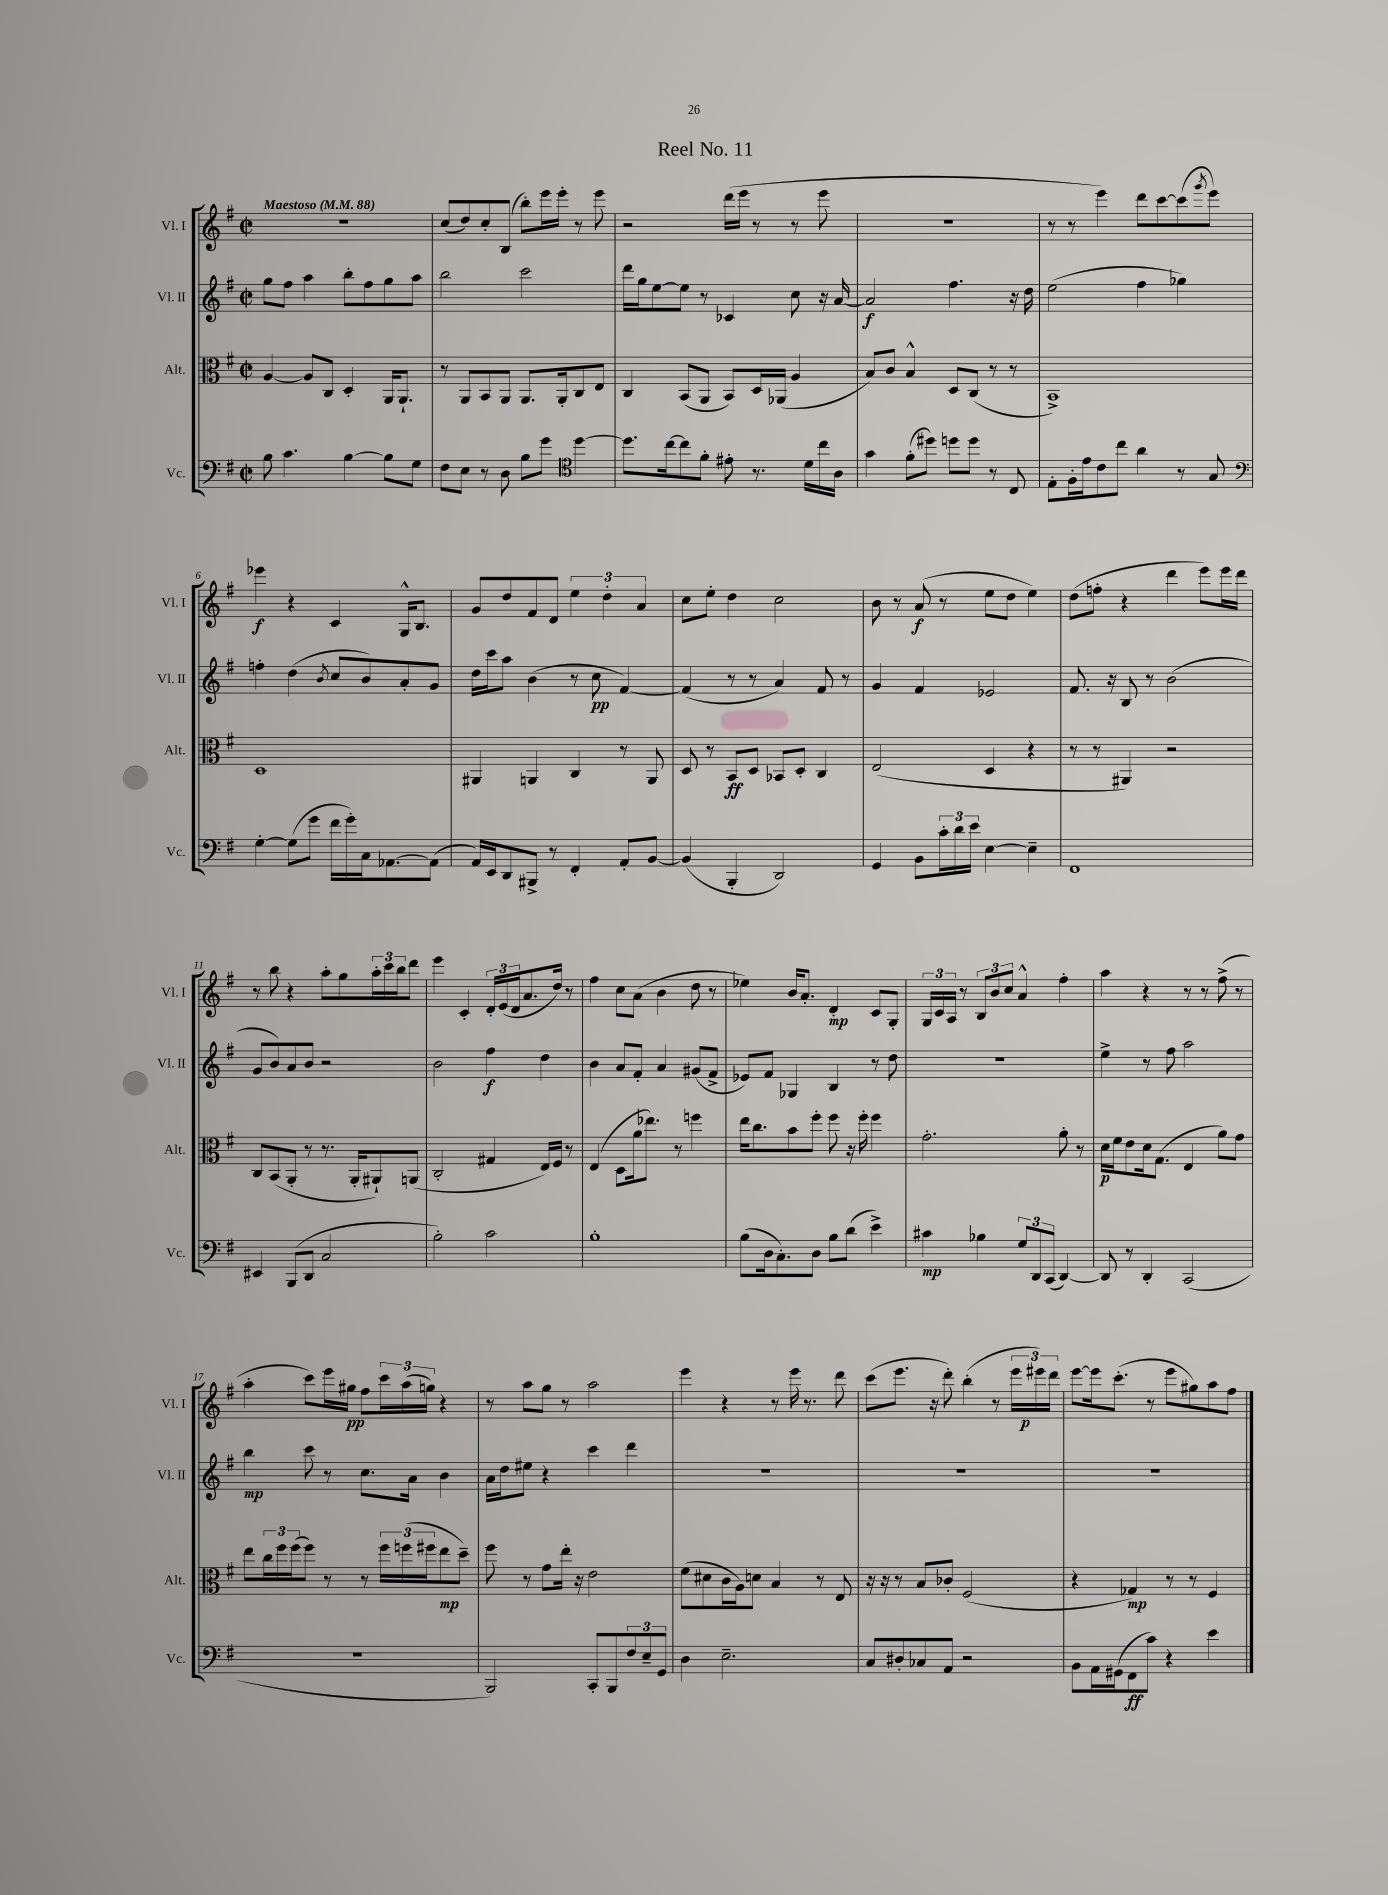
\header { title = "Reel No. 11" }
<<
\new StaffGroup <<
\new Staff = "s0" \with { instrumentName = "Vl. I" shortInstrumentName = "Vl. I" } {
    \clef treble \key g \major \defaultTimeSignature \time 2/2 \tempo "Maestoso" 4 = 88
    r1 |
    c''8( d''8) c''8-. b8( b''8-.) e'''16 e'''16-. r8 e'''8 |
    r2 d'''16( e'''16 r8 r8 e'''8 |
    R1 |
    r8 r8 e'''4) d'''8 c'''8~ c'''8( \acciaccatura { g'''8 } e'''8) |
    ees'''4\f r4 c'4 g16-^ b8. |
    g'8 d''8 fis'8 d'8 \tuplet 3/2 { e''4 d''4-. a'4 } |
    c''8 e''8-. d''4 c''2 |
    b'8 r8 a'8\f( r8 e''8 d''8 e''4) |
    d''8( f''8-. r4 d'''4 e'''8) e'''16 d'''16 |
    r8 b''8 r4 a''8-. g''8 \tuplet 3/2 { a''16-. c'''16 b''16 } d'''8 |
    e'''4 c'4-. \tuplet 3/2 { d'16-. e'16( d'16 } a'8. d''16) r8 |
    fis''4 c''8 a'8( b'4 d''8 r8 |
    ees''4) b'16 a'8.-. d'4-.\mp c'8 g8-. |
    \tuplet 3/2 { g16 c'16 a16 } r8 \tuplet 3/2 { b8 b'8 c''8 } a'4-^ fis''4-. |
    a''4 r4 r8 r8 fis''8->( r8 |
    a''4-. c'''8) e'''16 gis''16\pp fis''8 \tuplet 3/2 { c'''16 a''16( g''16) } r4 |
    r8 a''8 g''8 r8 a''2 |
    e'''4 r4 r8 e'''16 r8. d'''8 |
    c'''8( e'''8. r16 d'''8-.) b''4-.( r8 \tuplet 3/2 { e'''16 eis'''16\p) d'''16 } |
    e'''8~ e'''16 c'''8.-.( r8 e'''8 gis''8) a''8 fis''8 \bar "|." |
}
\new Staff = "s1" \with { instrumentName = "Vl. II" shortInstrumentName = "Vl. II" } {
    \clef treble \key g \major \defaultTimeSignature \time 2/2
    g''8 fis''8 a''4 b''8-. fis''8 g''8 a''8 |
    b''2 c'''2 |
    d'''16 g''16 e''8~ e''8 r8 ces'4 c''8 r16 a'16~ |
    a'2\f fis''4. r16 d''16 |
    e''2( fis''4 ges''4) |
    f''4-. d''4( \acciaccatura { b'8 } c''8 b'8) a'8-. g'8 |
    d''16 c'''16 a''8 b'4( r8 c''8\pp fis'4~) |
    fis'4( r8 r8 a'4) fis'8 r8 |
    g'4 fis'4 ees'2 |
    fis'8. r16 b8 r8 b'2( |
    g'8 b'8) a'8 b'8 r2 |
    b'2 fis''4\f d''4 |
    b'4 a'8 fis'8-. a'4 gis'8( fis'8-> |
    ees'8) fis'8 ges4 b4 r8 d''8 |
    r1 |
    e''4-> r8 fis''8 a''2 |
    b''4\mp c'''8 r8 c''8. a'16 b'4 |
    a'16 d''16 eis''8 r4 c'''4 d'''4 |
    R1 |
    R1 |
    R1 \bar "|." |
}
\new Staff = "s2" \with { instrumentName = "Alt." shortInstrumentName = "Alt." } {
    \clef alto \key g \major \defaultTimeSignature \time 2/2
    a4~ a8 c8 d4-. a,16 a,8.-! |
    r8 a,8 b,8 a,8 a,8. a,16-. c8 e8 |
    c4 b,8( a,8 b,8) d16 aes,16( a4 |
    b8) c'8 b4-^ d8 c8( r8 r8 |
    b,1->) |
    d1 |
    ais,4 a,4 c4 r8 a,8 |
    d8 r8 b,8\ff d8 bes,8 d8-. c4 |
    e2( d4 r4 |
    r8 r8 ais,4) r2 |
    c8 b,8( a,8-. r8 r8. a,16-. ais,8-!) a,8( |
    c2-. gis4 e16) fis16 r8 |
    e4( d8 a'16 ees''8.) r8 f''4 |
    e''16 c''8. b'8 fis''8-. fis''8 r16 fis''16-. fis''4 |
    g'2.-. a'8-. r8 |
    d'16\p fis'16 e'8 d'16 g8.( e4 a'8) g'8 |
    e''8 \tuplet 3/2 { c''16 fis''16 fis''16( } fis''8) r8 r8 \tuplet 3/2 { fis''16 f''16( fis''16 } e''8\mp d''8--) |
    fis''8 r8 g'8 e''16-. r16 e'2 |
    fis'8( dis'8 c'16 a16) d'8 b4 r8 e8 |
    r16 r16 r8 b8 ces'8-. fis2( |
    r4 ges4\mp) r8 r8 fis4 \bar "|." |
}
\new Staff = "s3" \with { instrumentName = "Vc." shortInstrumentName = "Vc." } {
    \clef bass \key g \major \defaultTimeSignature \time 2/2
    b8 c'4. b4~ b8 g8 |
    fis8 e8 r8 d8 b8 g'8 \clef tenor d''4~ |
    d''8. c''16~ c''8 fis'8-. eis'8-. r8. d'16 c''16 a16 |
    g'4 fis'8-.( dis''8) d''8 d''8 r8 c8 |
    e8-. fis16-. e'16 c'8 c''8 a'4 r8 g8 |
    \clef bass g4~-. g8( g'8 fis'16 g'16-.) c16 aes,8.~ aes,8( |
    a,16) e,16 d,8 bis,,8-> r8 fis,4-. a,8-. b,8~ |
    b,4( b,,4-. d,2) |
    g,4 b,8 \tuplet 3/2 { c'16-. d'16 e'16 } e4~ e4-- |
    fis,1 |
    eis,4 b,,8( d,8 c2 |
    b2-.) c'2 |
    b1-. |
    b8( d16 c8.-.) d8 b8 d'8( e'4->) |
    cis'4\mp bes4 \tuplet 3/2 { g8 d,8 c,8( } d,4~) |
    d,8 r8 d,4-. c,2( |
    r1 |
    b,,2) c,8-. b,,8 \tuplet 3/2 { fis8 e8-- g,8 } |
    d4 e2.-- |
    c8 dis8-. ces8 a,8 r2 |
    b,8 a,16 gis,16( fis,8\ff c'8) r4 e'4 \bar "|." |
}
>>
>>
